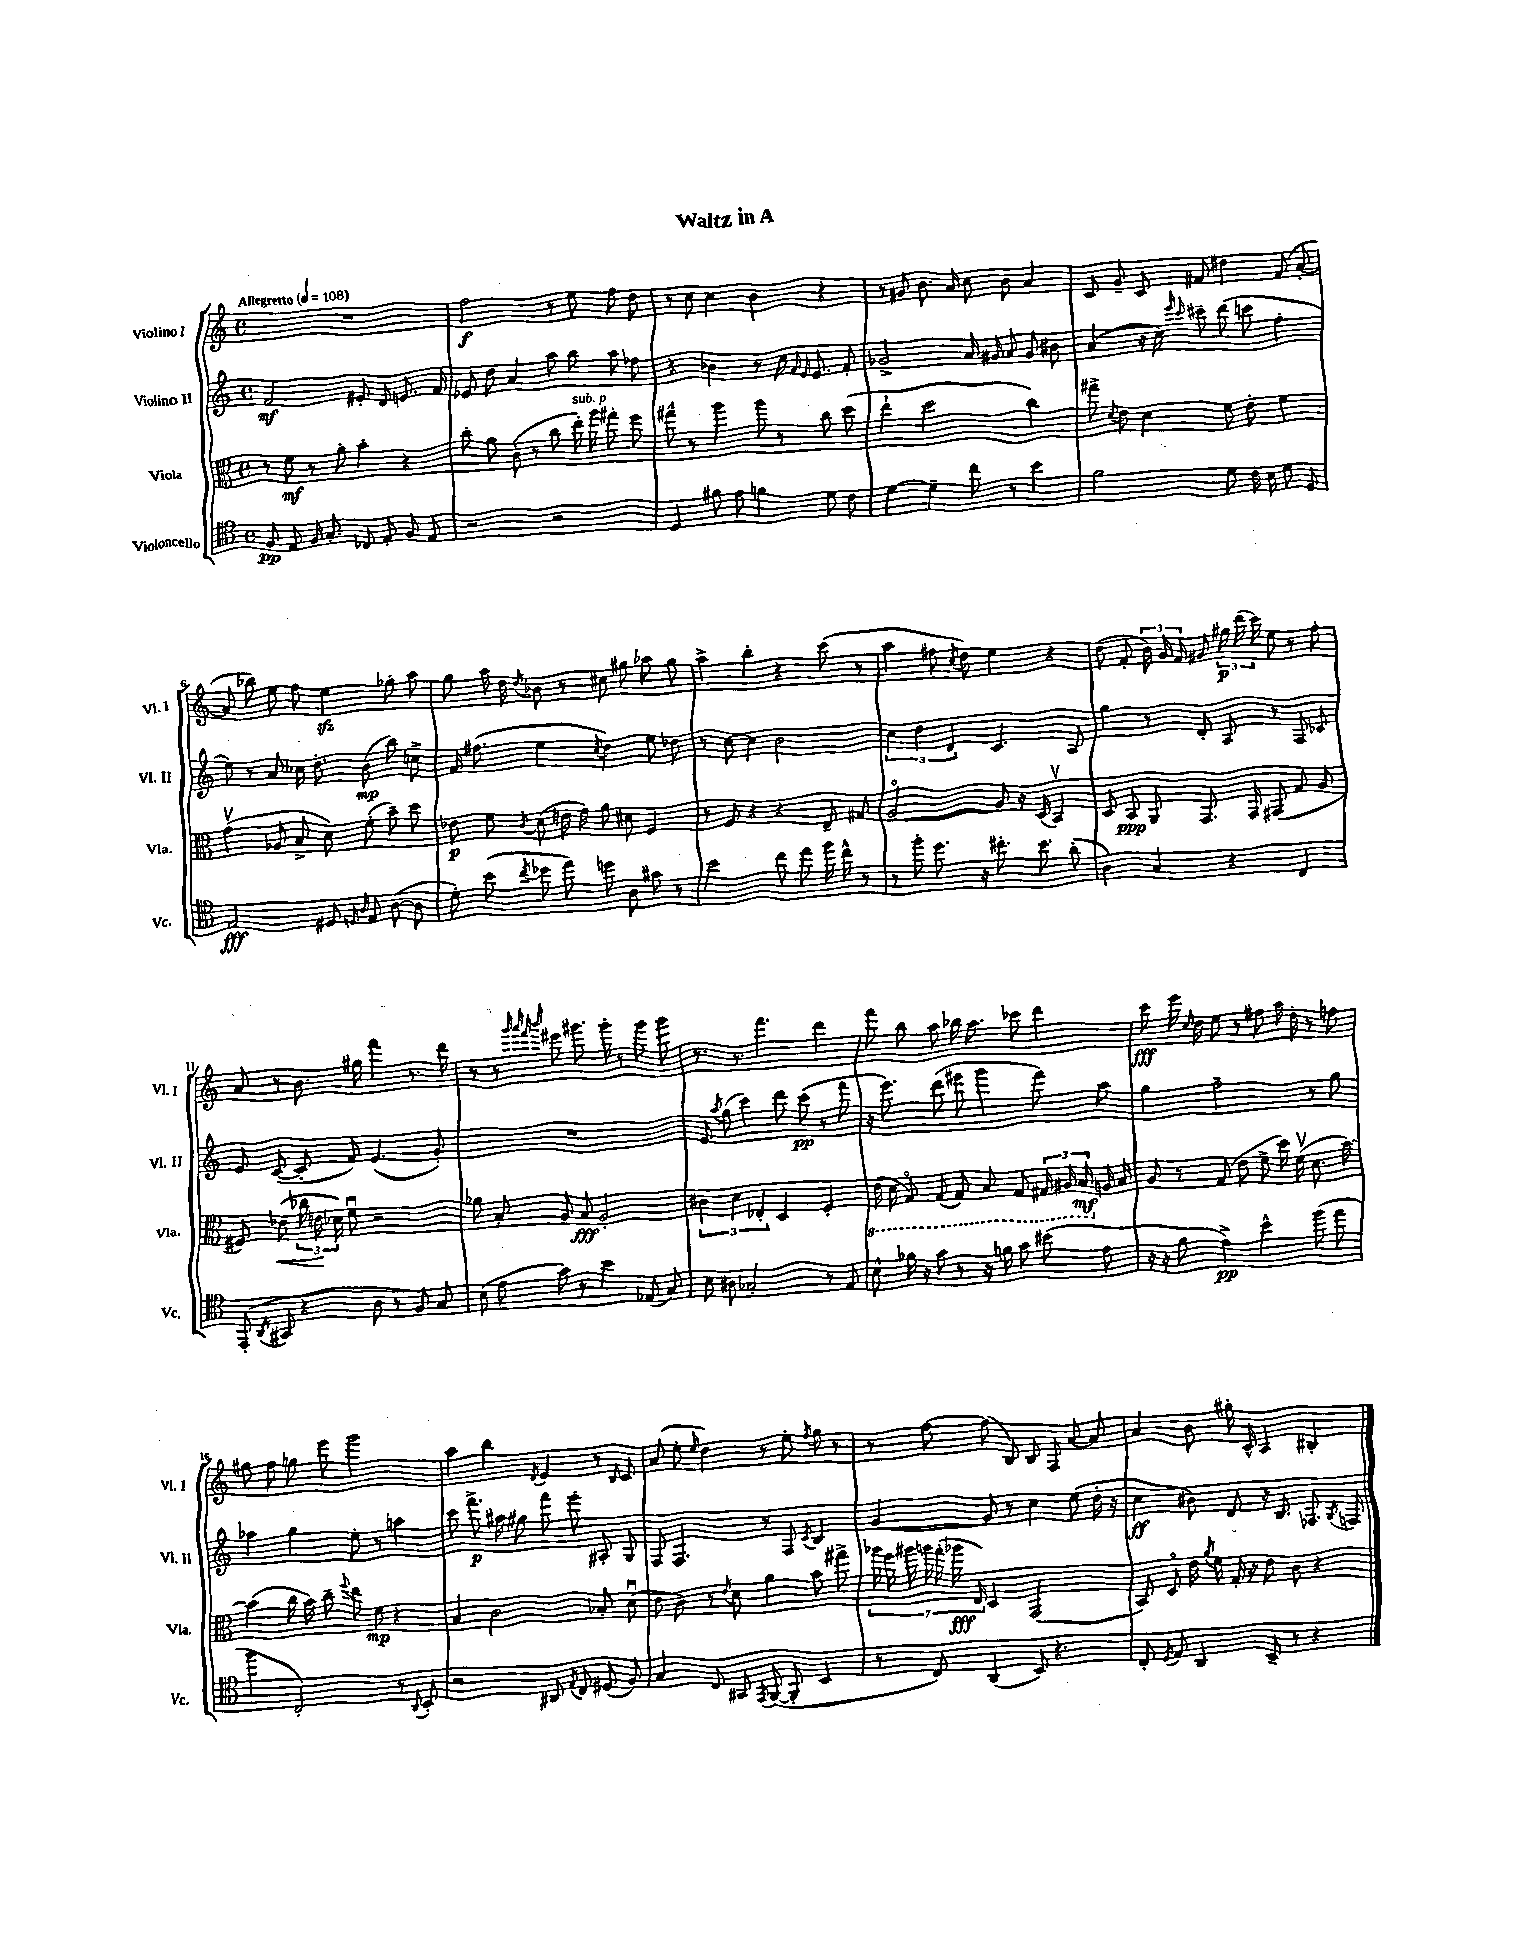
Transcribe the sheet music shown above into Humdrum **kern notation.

**kern	**kern	**kern	**kern
*staff4	*staff3	*staff2	*staff1
*clefC4	*clefC3	*clefG2	*clefG2
*k[]	*k[]	*k[]	*k[]
*M4/4	*M4/4	*M4/4	*M4/4
*met(c)	*met(c)	*met(c)	*met(c)
*MM108	*MM108	*MM108	*MM108
8F/	8r	2f/	1r
8E/	8f\	.	.
16F/	8r	.	.
8.G'/	.	.	.
.	8a'\	.	.
8C-/	4b'\	8e#'/	.
8E'/	.	8d/	.
8F/	4r	8.e/	.
8E/	.	.	.
.	.	16f/	.
=	=	=	=
2r	8cc'\	8e-/	2ff\
.	8a\	8dd\	.
.	(8c'\	4a/	.
.	8r	.	.
2r	8cc\	8aa\	8r
.	16ee'\)	8bb\	8ee\
.	16aa\	.	.
.	8gg#'\	8aa\	8ff\
.	8ff\	8ff-\	8dd\
=	=	=	=
4D/	8gg#^^\	4r	8r
.	8r	.	8cc\
8f#\	4aa\	4b-\	4cc\
8e\	.	.	.
4f\	8aa\	8r	4b\
.	8r	16cc\	.
.	.	16qqf/	.
.	.	16qqe/	.
.	.	8.e/	.
8d\	8cc\	.	4r
8c\	(8dd\	8f'/	.
=	=	=	=
[4d\	4ee`\	2g-^/	8r
.	.	.	8g#/
4d~\]	2dd\	.	8.b\
.	.	.	16a/
8cc\	.	16a/	8cc\
.	.	16g#/	.
8r	.	8a/	8b\
4b\	4cc\)	8g#/	4a/
.	.	8b#\	.
=	=	=	=
2f\	8gg#^\	(4a/	8c/
.	8qd/	.	.
.	8e\	.	8g~/
.	4d\	16r	8c/
.	.	16cc\)	.
.	.	16qqeee/	.
.	.	16qqccc/	.
.	.	8ccc#~\	8f#/
8d\	8f\	(8ddd\	4dd#\
16c\	8e'\	8ccc\	.
16B\	.	.	.
8d\	4f\	4ff'\	(8f#/
8D/	.	.	[8a'/
=	=	=	=
2E/	(4gv\	8ee\)	8a/]
.	.	8r	8bb-\)
.	8A-/	8a/	8ee\
.	8B^/	16cc-\	8ff\
.	.	8.dd'\	.
8D#/	8d\)	.	4ee\
16qqD/	.	.	.
16qqA/	.	.	.
8E/	(8f'\	(8b\	.
([8A\	8b~\)	8bb\)	8gg-'\
8A\]	8dd\	8cc^\	8aa\
=	=	=	=
8d'\)	8e-\	16f/	8gg\
.	.	(8.ff#\	.
(8b\	8f\	.	16aa\
.	.	.	16dd\
8qcc/	8qc/	.	8qdd/
8dd-\	(8d\	4ee\	8b-\
8ee\)	16e\	.	8r
.	16g\)	.	.
.	.	8qcc/	.
8dd\	8a\	4dd\)	8cc#\
8A\	8d#\	.	8gg#\
8g#\	4F/	8ee\	8aa-\
8r	.	8dd-\	8gg#\
=	=	=	=
2b\	8r	8r	4aa^\
.	8F/	[8cc\	.
.	4r	4cc\]	4bb'\
8cc\	4r	2b\	4r
8ee\	.	.	.
16ff\	8E~/	.	(8ccc\
16cc^^\	.	.	.
8r	8G#/	.	8r
=	=	=	=
8r	[2Ao/	6cc\	4aa\
8ff'\	.	.	.
.	.	6dd\	.
8.dd\	.	.	8ff#\
.	.	6d/	.
.	.	.	8qcc/
.	.	.	8dd\)
16r	.	.	.
8.cc#'\	8A/]	4.c/	4ee\
.	16r	.	.
8.b\	(16D/	.	.
.	4BBv/)	.	4r
(8a'\	.	8A/	.
=	=	=	=
4A\)	8D/	4gg\	(8dd\
.	8BB/	.	8f'/
4G/	8AA/	8r	24b\)
.	.	.	24g/
.	.	.	24f/
.	8.GG/	8d'/	8g#/
4r	.	8A/	24gg#\
.	.	.	(24ddd\
.	16GG/	.	.
.	.	.	24ccc\)
.	(8GG#/	8r	8ee\
4C/	8G/	8F/	8r
.	8A/	8c-/	8ff'\
=	=	=	=
(8EE'/	8F#/)	8e/	8a/
8qAA/	.	.	.
8GG#/	(8e-\	([8c/	8r
4r	24cc-\	8c'/]	8.b\
.	24e\	.	.
.	24d-\)	.	.
.	8fu\	8f/)	.
.	.	.	16gg#\
8A\	2r	(4.e/	4fff\
8r	.	.	.
8F/)	.	.	8.r
8G/	.	8g'/)	.
.	.	.	16ddd\
=	=	=	=
(8B\	8a-\	1r	8r
8e\	8B'/	.	8r
.	.	.	32qqggg/
.	.	.	32qqaaa/
.	.	.	32qqfff/
.	.	.	32qqbbb/
8g\)	8A/	.	8eee#\
8r	8B/	.	8.ggg#\
4b\	2A'/	.	.
.	.	.	16ggg#'\
.	.	.	8r
(8E-/	.	.	8ggg#\
8G/)	.	.	8ggg#\
=	=	=	=
8B\	6c#\	8e/	8.r
.	.	8qaa/	.
8A#\	.	(8gg\	.
.	6d\	.	.
.	.	.	8.r
2G-'/	.	4ccc\)	.
.	6E-'/	.	.
.	.	.	4.fff\
.	4D/	8ddd\	.
.	.	(8ccc\	.
8r	4F'/	8r	4ddd\
8E/	.	8fff\	.
=	=	=	=
8B^^\	(16E\	16r	8fff\
.	16D\	8.eee\)	.
16f-\	8GGo/)	.	8bb\
16r	.	.	.
8g\	(8GG/	(8ddd\	8aa\
8r	8GG/)	8eee#\	16bb-\
.	.	.	8.aa\
16r	8BB/	4ggg\	.
16f\	.	.	.
8g\	8GG/	.	8ccc-\
(8b#\	24GG#/	8fff\)	4ddd\
.	24AA#/	.	.
.	24BB/	.	.
8e\	16A/	8aa\	.
.	16B/	.	.
=	=	=	=
16r	8A/	4gg\	8ccc\
16r	.	.	.
8f\	8r	.	16eee\
.	.	.	16qqcc/
.	.	.	16dd\
4e^\)	(8G/	2ff~\	8ee\
.	8e\	.	8r
4b^^\	8f^\	.	8ff#\
.	16dd\)	.	16aa\
.	(16fv\	.	16dd'\
(8ff\	8.d\	8r	8r
8ee\	.	8gg\	8ff\
.	[16b\)	.	.
=	=	=	=
4ff\	(4b\]	4aa-\	8gg#\
.	.	.	8ff\
2C'/)	16cc\	4gg\	8gg\
.	16b\)	.	.
.	8cc~\	.	8eee\
.	8qqff/	.	.
.	8ee\	8ee'\	2ggg\
.	8f\	8r	.
8r	4r	4aa\	.
8qqAA/	.	.	.
8BB'/	.	.	.
=	=	=	=
2r	4B/	8ccc\	4aa\
.	.	8.fff^\	.
.	2c\	.	4bb\
.	.	16aa#\	.
.	.	8gg#\	.
.	.	.	8qd/
8AA#/	.	8fff\	4e/
8qE/	.	.	.
8C/	.	8eee'\	.
(8D#/	8B-'/	8A#'/	8r
.	.	.	16qqB/
8F/)	(8du\	8G/	8c/
=	=	=	=
4G/	8e\	8F/	(8a/
.	8c\)	4.F/	8ee'\
.	.	.	16qqee/
8C/	8r	.	4dd\)
.	8qe/	.	.
8GG#/	8d\	.	.
8qEE/	.	.	.
([8FF/	4a\	8r	8r
8FF'/]	.	8F/	8ee'\
.	.	8qc/	8qff/
4BB/	8b\	4B/	8gg\
.	8gg#^\	.	8r
=	=	=	=
8r	28aa-\	[4g/	8r
.	28ff\	.	.
.	28aa#\	.	.
.	28aa\	.	.
8C/)	.	.	[8ff\
.	(28gg'\	.	.
.	28aa-\	.	.
.	28E/)	.	.
(4AA/	4D/	8g/]	(8ff\]
.	.	8r	8B/)
8BB/)	(2GG/	4cc\	8B/
4.r	.	.	8F/
.	.	(8ee\	[8a/
.	.	16dd'\	8a/]
.	.	16r	.
=	=	=	=
8C'/	8BB/)	4cc\	4a/
8qD/	.	.	.
8E/	8Do/	.	.
4AA/	16e\	8b#\)	8b\
.	8qa/	.	.
.	16f\	.	.
.	16G'/	8d/	16gg#'\
.	16r	.	16c^^/
8BB~/	8e\	16r	4A/
.	.	8.B/	.
8r	8c\	.	.
4r	4r	8.F-/	4B#'/
.	.	8qG/	.
.	.	16F/	.
==	==	==	==
*-	*-	*-	*-
